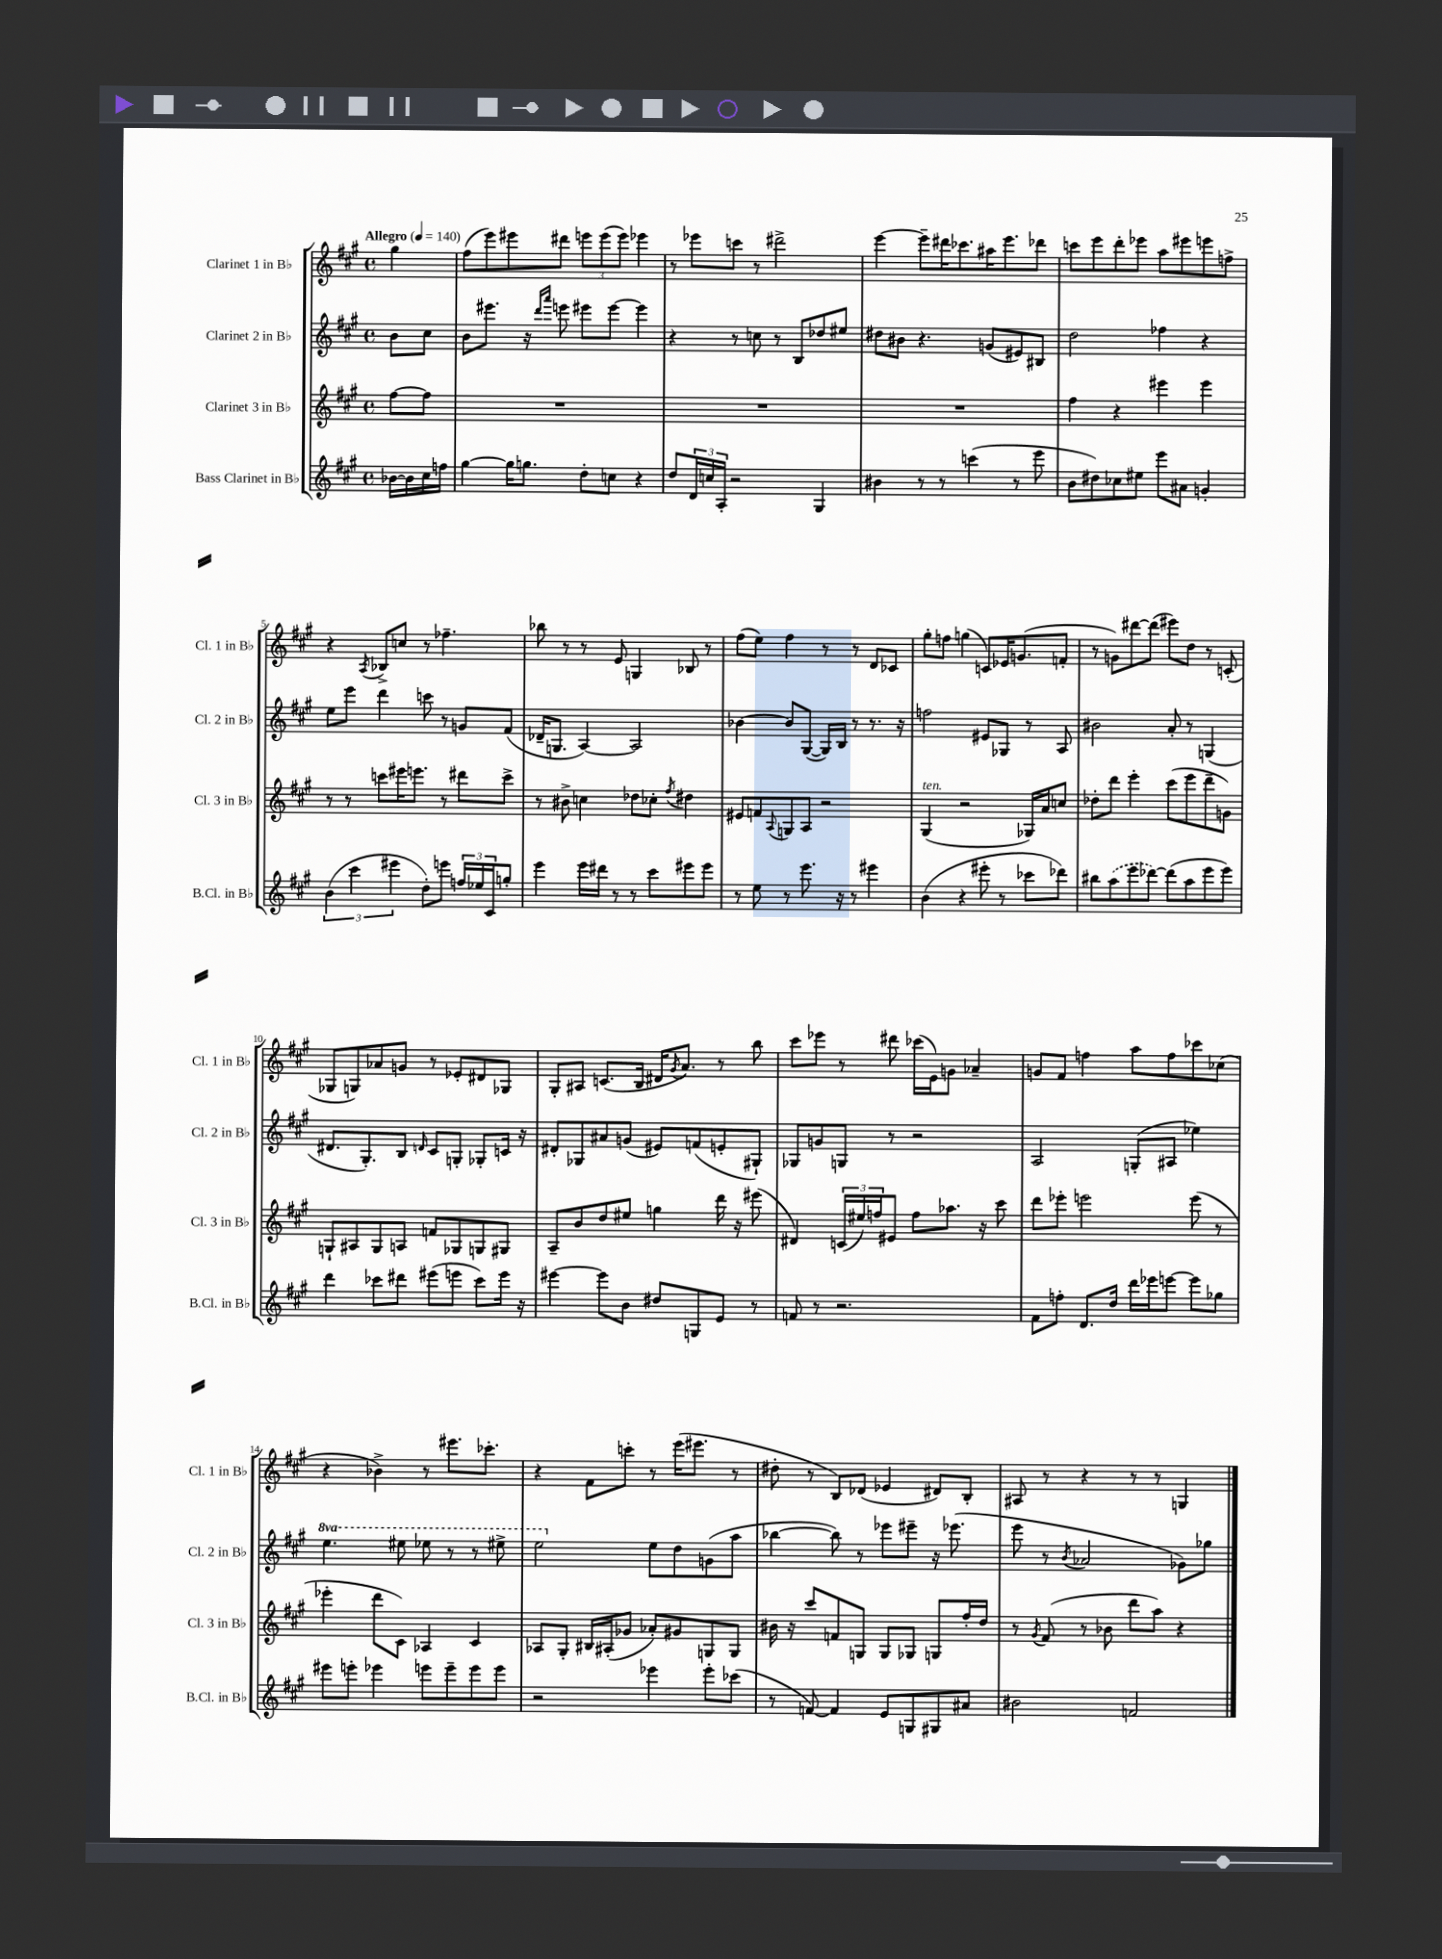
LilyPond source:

<<
\new StaffGroup <<
\new Staff = "s0" \with { instrumentName = "Clarinet 1 in Bb" shortInstrumentName = "Cl. 1 in Bb" } {
    \clef treble \key a \major \defaultTimeSignature \time 4/4 \partial 4 \tempo "Allegro" 4 = 140
    gis''4 |
    fis''8( e'''8) eis'''8 dis'''8 \tuplet 3/2 { e'''8 e'''8( e'''8) } ees'''4 |
    r8 ees'''8 c'''8 r8 dis'''2-> |
    e'''4~ e'''8-- dis'''16 ces'''8. ais''16 e'''8. des'''8 |
    c'''8 e'''8 d'''8-. ees'''8 a''8 eis'''8 e'''8 f''8-> |
    r4 \acciaccatura { a8 } bes8-> c''8 r8 fes''4.-- |
    bes''8 r8 r8 e'8 g4 bes8 r8 |
    fis''8( e''8) fis''4 r8 r8 d'8 ces'8 |
    gis''8-. f''8 g''4( c'8) ees'16 g'8.( f'8-. |
    r8 g'8) dis'''8~ dis'''8( eis'''8) d''8 r8 c'8-.( |
    ges8 g8) aes'8 g'8 r8 ees'8-. dis'8 ges8 |
    gis8-. ais8 c'8.( b16 dis'16 \acciaccatura { gis'8 } a'8.) r8 b''8 |
    cis'''8 ees'''8 r8 dis'''8 ces'''16( e'16) g'8 aes'4-- |
    g'8 fis'8 f''4 a''8 f''8 ces'''8 ces''8( |
    r4 bes'4->) r8 eis'''8. ces'''8.-. |
    r4 fis'8 c'''8-. r8 e'''16( eis'''8. r8 |
    dis''8-. r8 b8) des'8( ees'4 dis'8) b8-. |
    ais8 r8 r4 r8 r8 g4 \bar "|." |
}
\new Staff = "s1" \with { instrumentName = "Clarinet 2 in Bb" shortInstrumentName = "Cl. 2 in Bb" } {
    \clef treble \key a \major \defaultTimeSignature \time 4/4 \set Staff.ottavationMarkups = #ottavation-simple-ordinals \partial 4
    b'8 cis''8 |
    b'8 eis'''8. r16 \grace { d'''16 a'''16 } e'''8 eis'''8 eis'''8~ eis'''4 |
    r4 r8 c''8 r8 b8 des''8 eis''8 |
    dis''8 bis'8 r4. g'8( eis'8) bis8 |
    d''2 fes''4 r4 |
    e''8 e'''8 d'''4 c'''8 r8 g'8 fis'8( |
    des'16-- g8. a4~) a2 |
    bes'4~ bes'8 gis8~( gis16) b16 r8 r8. r16 |
    f''2 eis'8 ges8 r8 a8 |
    bis'2 a'8-. r8 g4( |
    dis'8. gis8.-.) b8 \grace { d'16 } cis'8 g8-. ges8-. c'16 r16 |
    dis'8-. ges8 ais'8 g'8( eis'8) f'8( e'8-. gis8-!) |
    ges8 g'8 g8 r8 r2 |
    a2 g8-.( ais8 ees''4) |
    \ottava #1 e'''4. eis'''8 ees'''8 r8 r8 eis'''8-> |
    e'''2 \ottava #0 e''8 d''8 g'8( a''8 |
    bes''4~ bes''8) r8 ees'''8 eis'''8-- r16 ees'''8.( |
    e'''8 r8 \acciaccatura { b'8 } aes'2 ges'8) ges''8 \bar "|." |
}
\new Staff = "s2" \with { instrumentName = "Clarinet 3 in Bb" shortInstrumentName = "Cl. 3 in Bb" } {
    \clef treble \key a \major \defaultTimeSignature \time 4/4 \partial 4
    fis''8~ fis''8 |
    R1 |
    R1 |
    R1 |
    fis''4 r4 eis'''4 eis'''4 |
    r8 r8 c'''8 eis'''16 e'''8. r8 dis'''8 c'''8-> |
    r8 bis'8-> c''4 des''8 ces''8-. \acciaccatura { fis''8 } dis''4 |
    eis'8 f'8 \appoggiatura { a8 } g8 a8 r2 |
    gis4^\markup { \italic "ten." }( r2 ges16) a'16 c''8 |
    des''8-. d'''8 e'''4-. cis'''8( e'''8 d'''8-- g'8) |
    g8-! ais8 g8 a8 f'8 ges8 g8 gis8 |
    a8-- b'8 d''8 eis''8 g''4 d'''16 r16 eis'''8( |
    dis'4) \tuplet 3/2 { c'16( eis''16) f''16 } eis'8 f''8 aes''8. r16 cis'''8 |
    d'''8 ees'''8-. e'''2 e'''8( r8 |
    ees'''4-. d'''8 cis'8) aes4 cis'4 |
    aes8 gis8-. bis16 ais16-.( ges'8 aes'8-.) gis'8 g8 g8 |
    bis'16 r16 cis'''8 f'8 g8 g8 ges8 g8 fis''16-. d''16 |
    r8 \acciaccatura { gis'8 } fis'8( r8 bes'8 d'''8 a''8) r4 \bar "|." |
}
\new Staff = "s3" \with { instrumentName = "Bass Clarinet in Bb" shortInstrumentName = "B.Cl. in Bb" } {
    \clef treble \key a \major \defaultTimeSignature \time 4/4 \partial 4
    bes'16~ bes'16 cis''16 f''16 |
    gis''4~ gis''16 g''8. d''8-. c''8 r4 |
    d''8 \tuplet 3/2 { d'16 c''16 a16-. } r2 gis4 |
    bis'4 r8 r8 c'''4( r8 e'''8 |
    b'8 dis''8) ces''8 eis''8 e'''8 ais'8 g'4-. |
    \tuplet 3/2 { b'4( cis'''4 eis'''4 } d''8-.) e'''8 \tuplet 3/2 { f''16 ees''16 cis'16 } g''8-. |
    e'''4 e'''16 dis'''16 r8 r8 cis'''8 eis'''8 eis'''8 |
    r8 e''8 r8 e'''8. r16 r8 eis'''4 |
    b'4( r4 eis'''8-. r8 ces'''8 des'''8) |
    bis''8 \once \slurDashed a''8( e'''8 des'''8~) des'''8( a''8 e'''8 e'''8) |
    d'''4 ces'''8 dis'''8 eis'''8( e'''8 ces'''8) e'''16 r16 |
    eis'''4~ eis'''8 b'8 dis''8 g8 e'8 r8 |
    f'8 r8 r2. |
    fis'8 f''8-. d'8. d''16 d'''16 ees'''16 e'''8~ e'''8 ges''8 |
    eis'''8 e'''8-. ees'''4 e'''8 e'''8-- e'''8 e'''8 |
    r2 ees'''4 ees'''8-. ces'''8( |
    r8 f'8~) f'4 e'8 g8 gis8 ais'8 |
    bis'2 f'2 \bar "|." |
}
>>
>>
